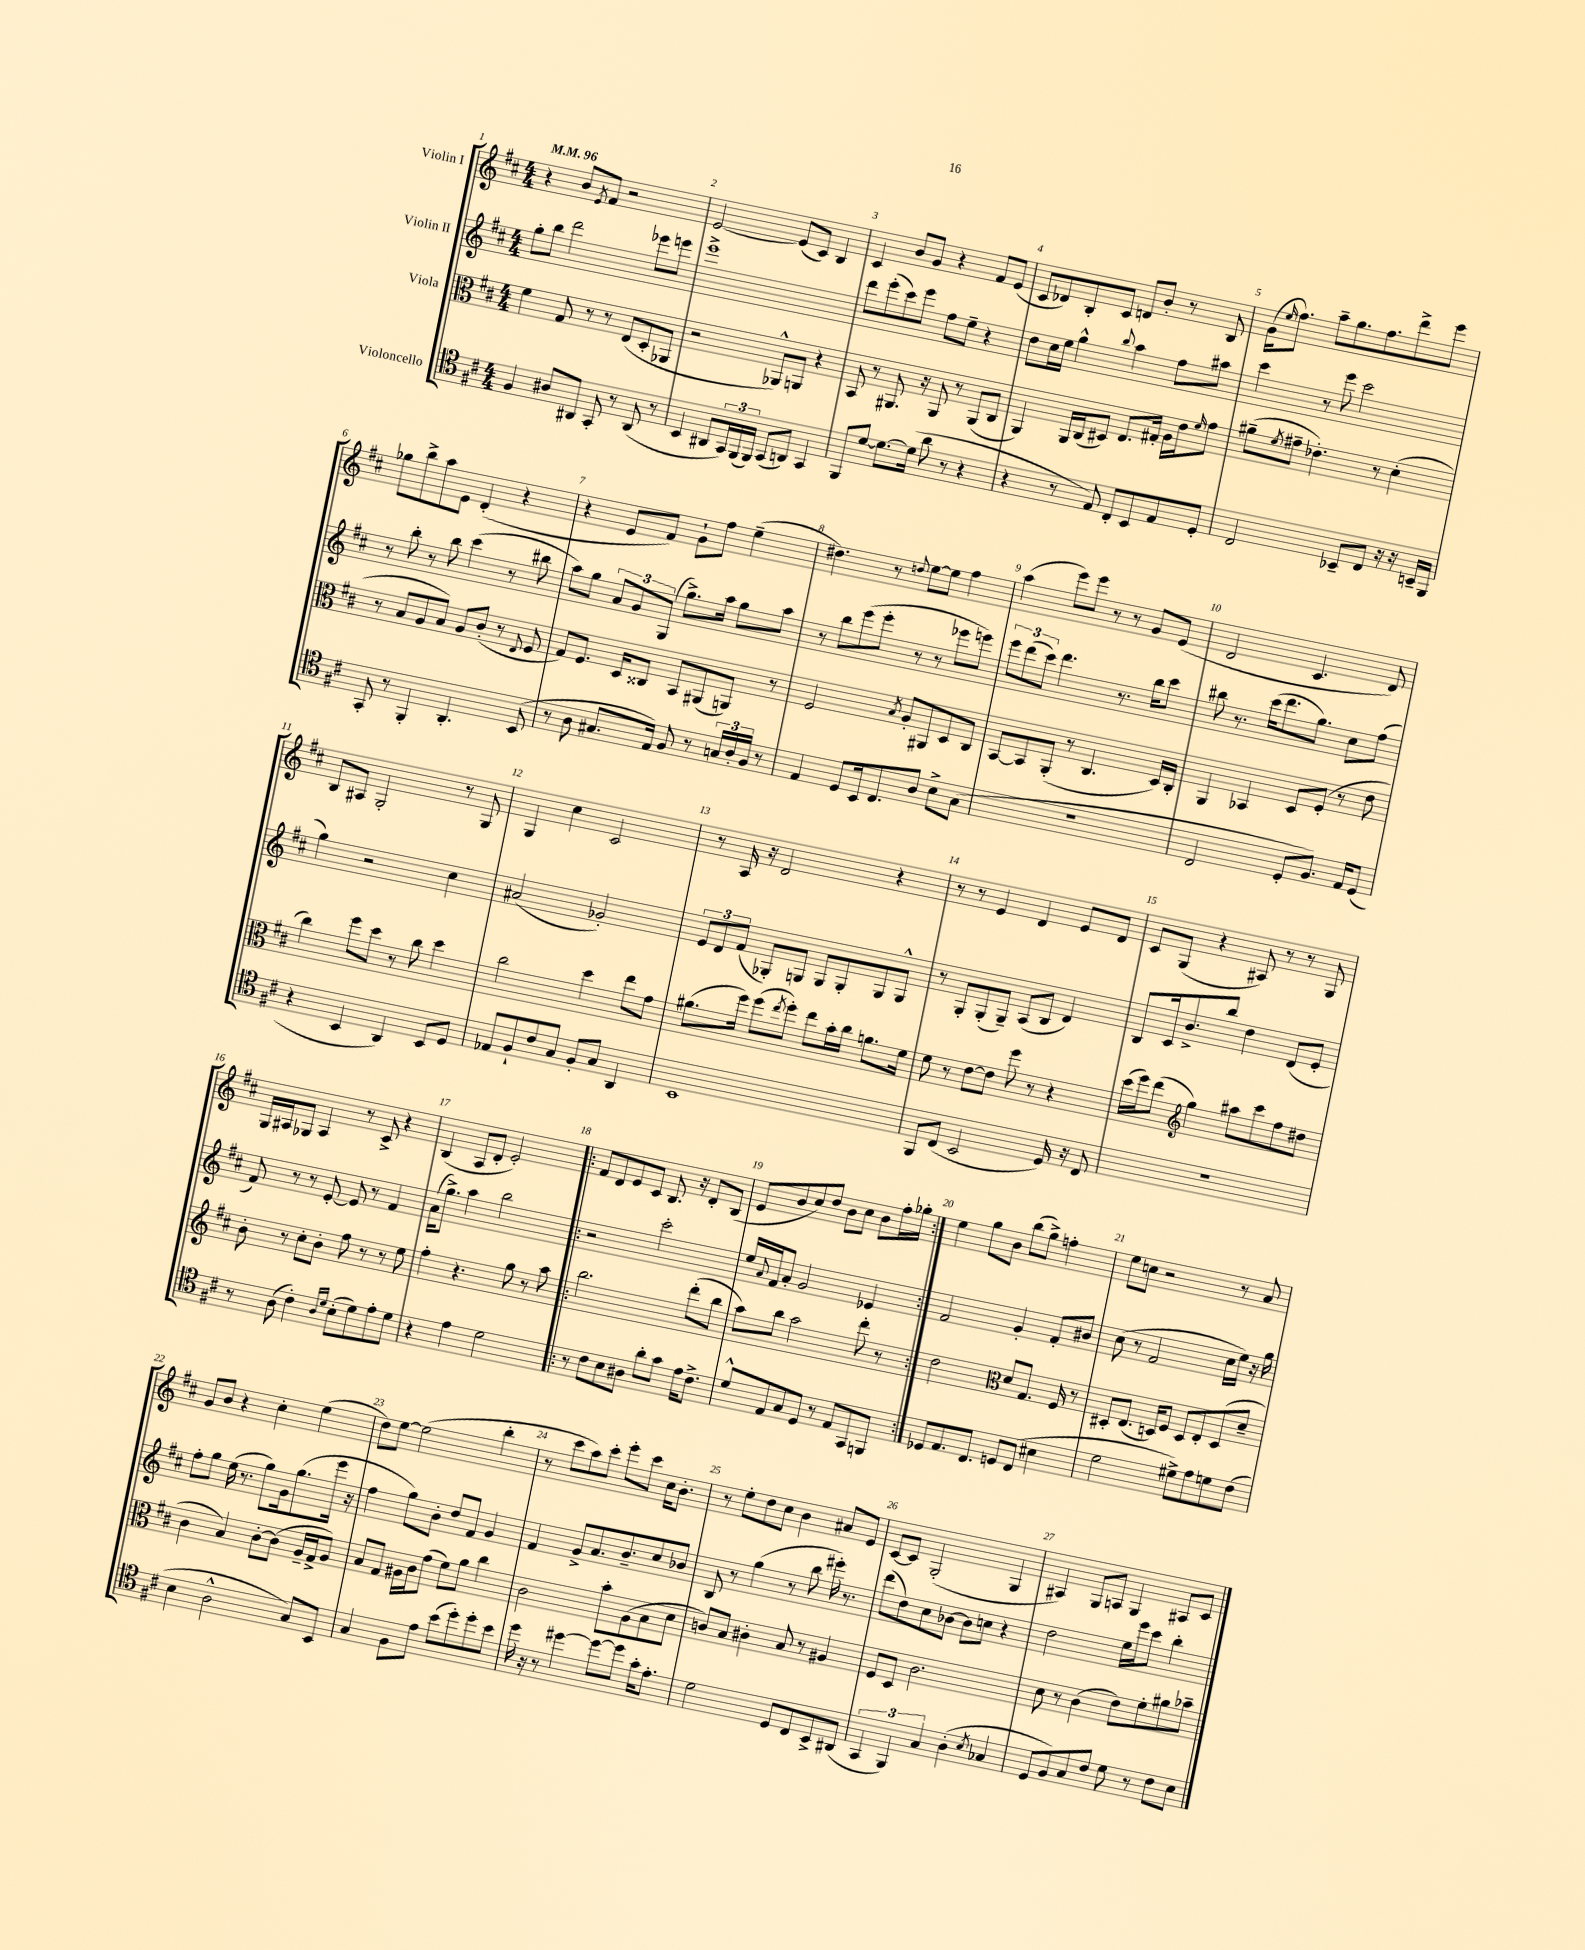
<<
\new StaffGroup <<
\new Staff = "s0" \with { instrumentName = "Violin I" } {
    \clef treble \key d \major \numericTimeSignature \time 4/4 \tempo 4 = 96
    r4 b'8 \acciaccatura { e'8 } fis'8 r2 |
    e'2~ e'8( cis'8) b4 |
    cis'4 b'8 g'8 r4 fis'8 e'8( |
    cis'8 des'8) b8-. cis'8 d'8 b'8-. r8 b8 |
    g'16( \grace { e''16 } fis''8.) a''8-- g''8. fis''8. d'''8-> e'''8 |
    ges''8 b''8-> a''8 e'8 d'4-.( r4 |
    r4 e'8 fis'8) g'8-! fis''8 e''4--( |
    dis''4.) r8 \appoggiatura { d''8 } e''8~ e''8 fis''4 |
    a''4( e'''8) e'''8 r8 r8 g'8 e'8( |
    d'2 cis'4. d'8) |
    b8 ais8 g2-. r8 g8 |
    g4 cis''4 cis'2 |
    r8 a16 r16 d'2 r4 |
    r8 r8 e'4 d'4 e'8 d'8 |
    cis'8 g8( r4 ais8) r8 r8 g8 |
    g16 ais16 ges8 ais4 r8 cis'8-> r4 |
    b4( a8 d'8-. e'2-.) |
    \repeat volta 2 { fis'8 d'8 e'8 cis'8 b8. r16 d'8-. b8( |
    e'8 b'8 cis''8) d''8 b'8 cis''8 b'8 fis''16-. ges''16-. | }
    e''4 g''8 b'8 b''8( g''8->) f''4-. |
    e''8 c''8 r2 r8 a'8 |
    g'8 b'8 r4 cis''4-. e''4( |
    d''8) e''8~ e''2( b''4-. |
    r8 cis'''8 a''8) cis'''8-. e'''8-. cis'''8 cis''16 b'8.-. |
    r8 e''8-. d''8 cis''8 b'4 ais'8 e'8 |
    cis'8~ cis'8 g2-.( g4 |
    ais4) g8 a8 g4 ais8 cis'8 \bar "|." |
}
\new Staff = "s1" \with { instrumentName = "Violin II" } {
    \clef treble \key d \major \numericTimeSignature \time 4/4
    g''8-. b''8 d'''2 ees'''8 e'''8 |
    e'''1-> |
    d'''8 e'''8-.( cis'''8) e'''8 fis''8 e''8-- r4 |
    d''8 cis''16 e''16 g''4-^ \appoggiatura { b''8 } a''4 fis''8 ais''8 |
    cis'''4 r8 e'''8 cis'''2 |
    r8 b''8-. r8 b''8 cis'''4( r8 bis''8 |
    a''8) g''8 \tuplet 3/2 { a'8 g'8 g8( } g''8.->) a''16 g''8 a''8 |
    r8 b''8 e'''8( e'''8-. r8 r8 ees'''8 e'''8) |
    \tuplet 3/2 { e'''8 d'''8( cis'''8) } d'''4. r8. b''16 cis'''8 |
    bis''8 r8. cis'''16( d'''8. g''8.) cis''8 fis''8( |
    g''4) r2 cis''4 |
    ais'2( ges'2-.) |
    \tuplet 3/2 { e'8 d'8 fis'8( } ges8-.) g8 g8 g8-. g8 g8-^ |
    r8 g8-. g8-.( g8--) a8( b8 d'4) |
    b8 cis'16 b'8.-> b''8 d''4 d'8( e'8-. |
    fis'8) r8 r8 e'8~-. e'8 r8 fis'4 |
    a'16( g''8.->) a''4 b''2 |
    \repeat volta 2 { r2 cis'''2-. |
    e''16 \appoggiatura { a'8 } fis'16 a'8-. g'2 ees'4 | }
    fis'2 g'4-. fis'8-. bis'8 |
    cis''8( r8 fis'2 cis''16 e''16) r16 g''16 |
    fis''8-. g''8 e''16( r8. g''8) g'16 g''8.( e'''16 r16 |
    fis''4 g''8) b'8-. d''8 fis'8 g'4 |
    fis'4 g'8-> a'8. b'8.-- cis''8 bes'8 |
    b8 r8 g''4( r8 b''8 eis'''16-.) r8. |
    d'''8( d''8) cis''8 bes'8~ bes'8 c''8 r4 |
    d''2 e''16 e'''16 cis'''8 b''4-. \bar "|." |
}
\new Staff = "s2" \with { instrumentName = "Viola" } {
    \clef alto \key d \major \numericTimeSignature \time 4/4
    fis'4 g8 r8 r8 e8( d8-. aes,8 |
    r2 aes,8-^) a,8 r4 |
    b,8 r8 ais,8. r16 ais,8 r8 ais,8( cis8 |
    a,4) a,16 cis16( dis8) e8. gis16-. a16 e'16 \grace { fis'16 } g'8 |
    ais'8--( \acciaccatura { fis'8 } gis'8-- ees'4.-.) r8 d'4-.( |
    r8 b8 a8 b8) a8 cis'8-.( r8 \appoggiatura { e8 } fis8 |
    g8) fis8. d16 cisis8 b,8 ais,8( a,8) r8 |
    fis2 \acciaccatura { b8 } a8-. ais,8 d8 cis8 |
    b,8~ b,8 a,8-.( r8 cis4. d16) cis16-. |
    a,4 bes,4 d8 fis8-.( r8 e'8 |
    cis''4) fis''8 d''8 r8 cis''8 d''4 |
    cis''2 d''4 e''8 g'8 |
    ais'8.( fis''16) fis''8( \acciaccatura { e''8 } fis''8-.) e''8 b'16-. cis''16 a'8. fis'16 |
    fis'8 r8 e'8~ e'8 fis''8 r8 r4 |
    d''16( fis''16) e''8( \clef treble g''4) ais''8 cis'''8 fis''8 dis''8 |
    b'8-. r8 cis''8-. b'8-. fis''8 r8 r8 e''8 |
    fis''4-. r4. g''8 r8 a''8 |
    \repeat volta 2 { b''2. d'''8-.( b''8 |
    a''8) b''8 a''2 d'''8-. r8 | }
    d''2 \clef alto d'8 g8. fis16 r8 |
    dis8-. e8.( d16) fis8 d8 e8-. d8( d'8-- |
    cis'4 b4) cis'8~-. cis'8( a16-- g16-> a8) |
    b8 g8 ais16 cis'16 g'8( fis'8) a'8 cis''4 |
    cis'2 b'8-. a8( b8 d'8 |
    c'8) b8 cis'4-. b8 r8 ais4 |
    fis8 d8 cis'2. |
    d'8 r8 cis'4( e'8) fis'8-. ais'8 bes'8-- \bar "|." |
}
\new Staff = "s3" \with { instrumentName = "Violoncello" } {
    \clef tenor \key d \major \numericTimeSignature \time 4/4
    fis4 ais8 ais,8 g,8-. r8 ais,8( r8 |
    b,4 ais,8 \tuplet 3/2 { g,16) fis,16( fis,16) } g,8( a,8) g,4 |
    fis,8 d'8~ d'8.~ d'16( a'8 r8 r4 |
    r4 r8 e8) cis8-. b,8 e8 d8-. |
    cis2 bes,8-- cis8 r16 r16 b,16-- fis,16 |
    g,8-. r8 fis,4-. a,4.-. b,8( |
    r8 a8 gis8. e16) fis8 r8 \tuplet 3/2 { g16 a16-. fis16 } r8 |
    e4 d8 b,16 cis8. a8 b8-> g8( |
    R1 |
    cis2 d8-. fis8.) e16 d8( |
    r4 b,4 a,4) b,8 d8 |
    ees8 fis8-! cis'8 g8 fis8-. g8 a,4 |
    b,1 |
    fis,8 cis8( b,2 d16) r16 cis8 |
    R1 |
    r8 a8( cis'4-.) \grace { a16 d'16 } b8-.( d'8) e'8-. d'8 |
    r4 e'4 d'2 |
    \repeat volta 2 { r8 cis'8 b8 ais8 a'8-. g'8 e'16 cis'8.-> |
    d'8-^ e8 g8 d8 r8 e8 g,8 f,8 | }
    des8 e8. cis8. d8 cis8( bis4 |
    d'2 dis'8->) e'8 d'8 cis'8( |
    b4 a2-^ g8) b,8 |
    g4 fis8 e'8 b'8( d''8-.) d''8-. b'8 |
    d''16 r16 r8 dis''4~ dis''8~ dis''8 g'16-. e'8.-. |
    d'2 d8 cis8 b,8-> ais,8( |
    \tuplet 3/2 { g,4 fis,4) g4 } a4-.( \acciaccatura { b8 } ges4 |
    d8 fis8) g8 cis'8 d'8 r8 cis'8 b8 \bar "|." |
}
>>
>>
\layout { \context { \Score \override BarNumber.break-visibility = ##(#f #t #t) barNumberVisibility = #all-bar-numbers-visible } }
